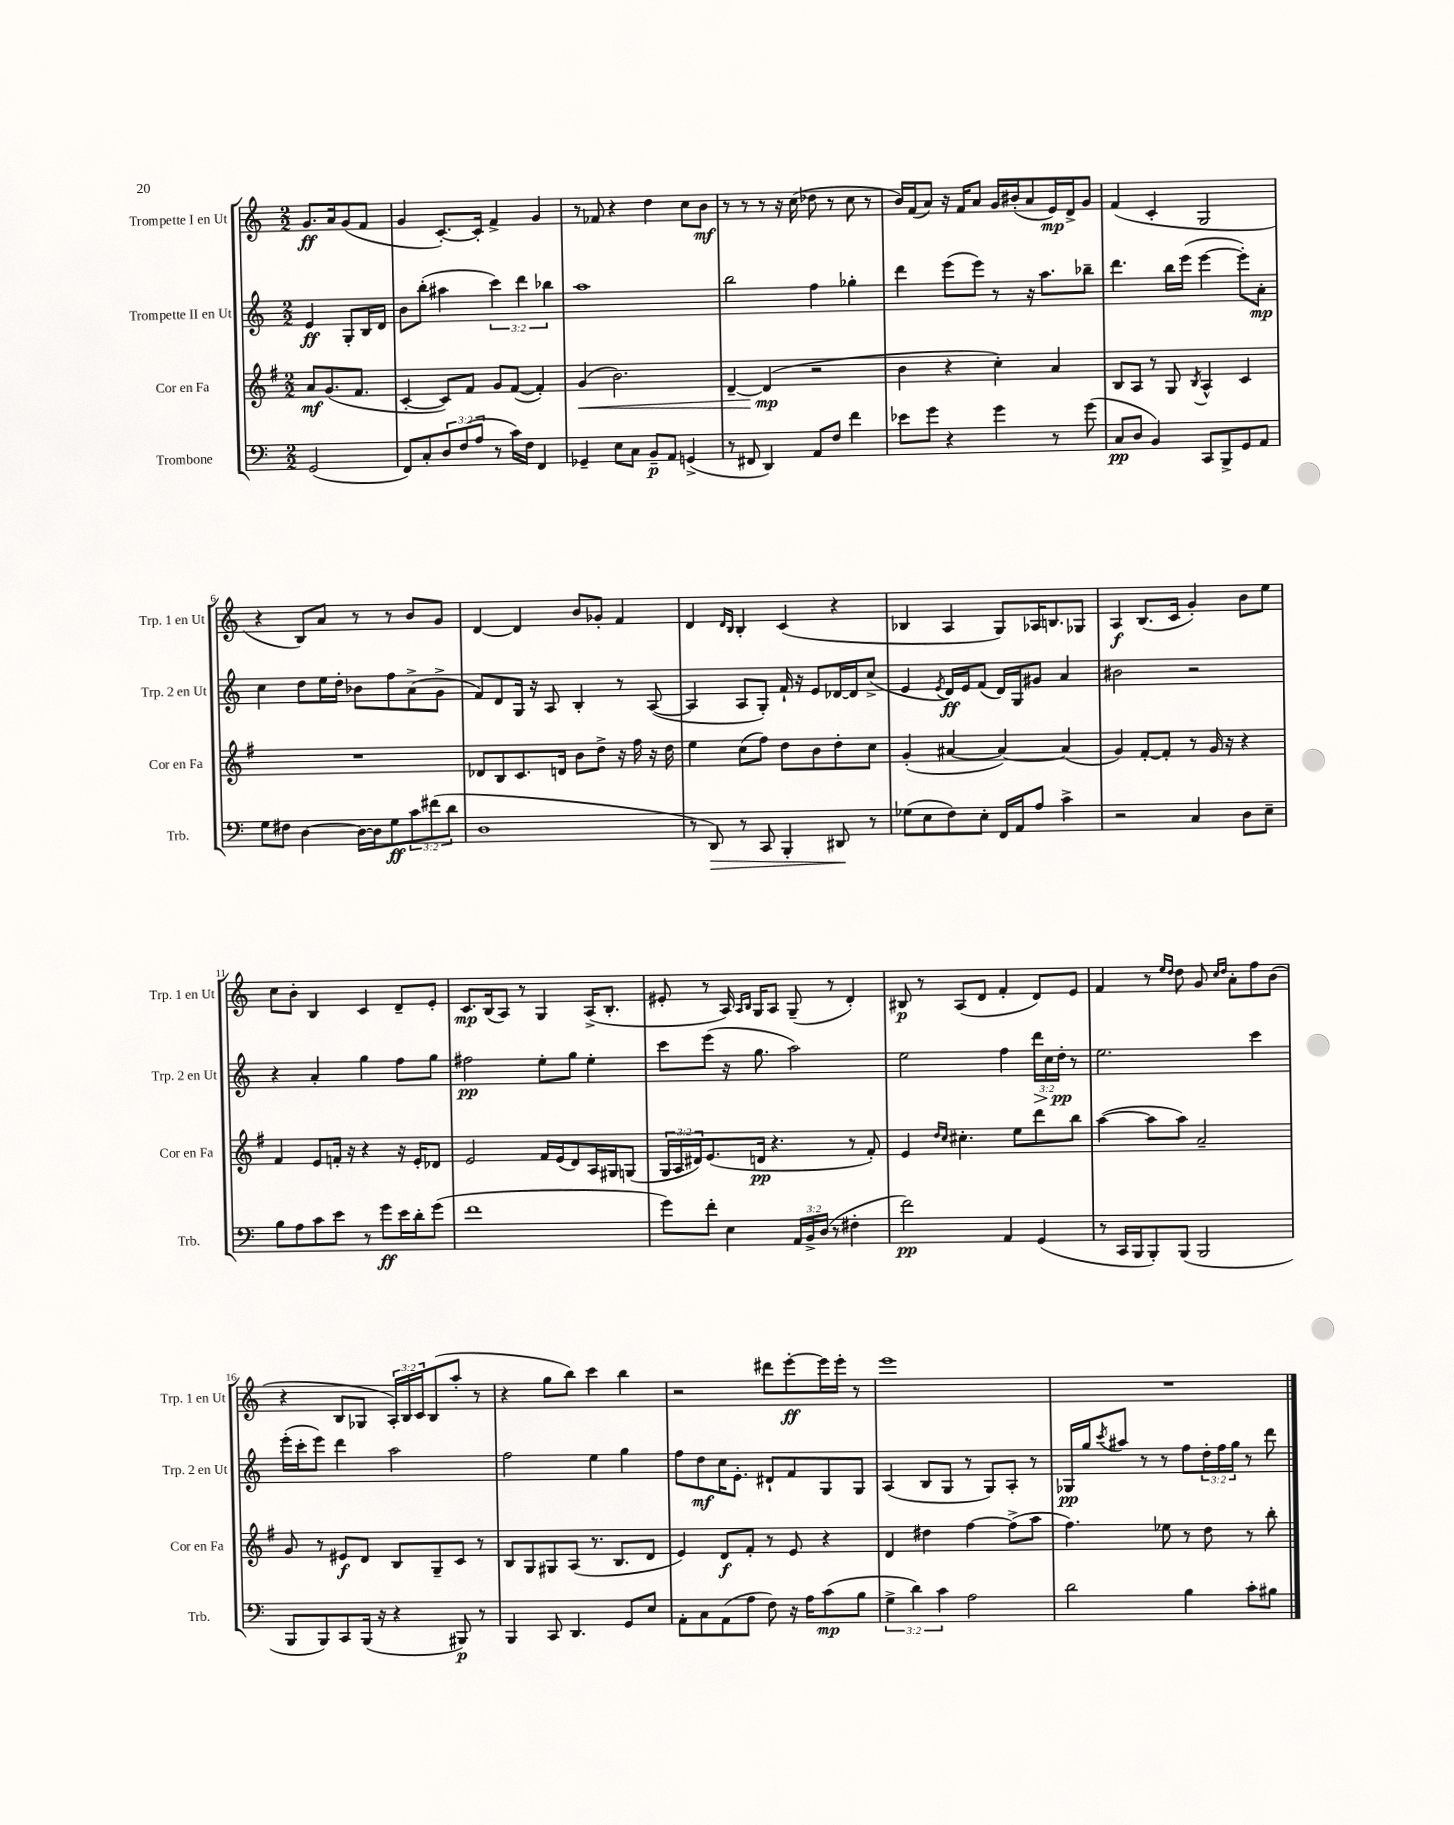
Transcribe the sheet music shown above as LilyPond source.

<<
\new StaffGroup <<
\new Staff = "s0" \with { instrumentName = "Trompette I en Ut" shortInstrumentName = "Trp. 1 en Ut" } {
    \clef treble \key c \major \numericTimeSignature \time 2/2 \override Staff.TupletNumber.text = #tuplet-number::calc-fraction-text \partial 2
    g'8.\ff a'16 g'8( f'8 |
    g'4 c'8.~-.) c'16-. f'4-> g'4 |
    r8 fes'8 r4 d''4 c''8 b'8\mf |
    r8 r8 r8 r16 c''16( des''8 r8 c''8 r8 |
    b'16) f'16( a'8) r16 f'16 a'8 g'16 bis'16-.( a'8 e'16\mp) d'16-> g'8 |
    f'4( c'4-. g2 |
    r4 b8) a'8 r8 r8 b'8 g'8 |
    d'4~ d'4 b'8 ges'8-. f'4 |
    d'4 \grace { d'16 b16 } b4-. c'4( r4 |
    bes4 a4 g8) aes16 b8. ges8 |
    a4\f b8.( c'16 g'4-.) b'8 e''8 |
    c''8 b'8-. b4 c'4 d'8-- e'8-. |
    c'8.\mp b16( a8) r8 g4 a16->( b8.-. |
    eis'8-. r8 a16) \grace { a16 b16 } g16 a8 g8--( r8 d'4-.) |
    bis8\p r8 a8( d'8 f'4-. d'8) e'8 |
    f'4 r8 \grace { e''16 d''16 } d''8 g'8 \grace { c''16 d''16 } a'8-. f''8 b'8( |
    r4 b8 ges8 \tuplet 3/2 { a16-.) b16 c'16 } b8( a''8-. r8 |
    r4 g''8 b''8) c'''4 b''4 |
    r2 dis'''8 e'''8~-.\ff e'''16 e'''16-. r8 |
    e'''1 |
    R1 \bar "|." |
}
\new Staff = "s1" \with { instrumentName = "Trompette II en Ut" shortInstrumentName = "Trp. 2 en Ut" } {
    \clef treble \key c \major \numericTimeSignature \time 2/2 \override Staff.TupletNumber.text = #tuplet-number::calc-fraction-text \partial 2
    e'4\ff g8-. b16 d'16 |
    b'8 b''8-.( ais''4 \tuplet 3/2 { c'''4) d'''4 bes''4 } |
    a''1 |
    b''2 f''4 ges''4-. |
    d'''4 e'''8( e'''8) r8 r16 a''8. bes''8-- |
    d'''4. b''16 e'''16( e'''4~ e'''8-.) a'8-.\mp |
    c''4 d''8 e''16 d''16-. bes'8 f''8 a'8->( g'8-> |
    f'8) d'8 g16 r16 a8 b4-. r8 a8~( |
    a4 a8 g8-.) f'16-! r16 e'8 des'16~ des'16 c''8->( |
    e'4 \acciaccatura { e'8 } d'16\ff) e'16 f'8( d'16) g16 gis'8 a'4 |
    bis'2 r2 |
    r4 a'4-. g''4 f''8 g''8 |
    fis''2\pp e''8-. g''8 e''4-. |
    c'''8 e'''8( r16 g''8. a''2) |
    e''2 f''4 \tuplet 3/2 { d'''16\> c''16 d''16-.\pp\! } r8 |
    e''2. c'''4 |
    e'''16-.( c'''16-. e'''8) d'''4 a''2 |
    f''2 e''4 g''4 |
    f''8 d''8\mf c''16 e'8.-. dis'8-! f'8 g8 g8 |
    a4( b8 g8 r8 g8) a8-. r8 |
    ges16\pp g''16 \acciaccatura { c'''8 } ais''8 r8 r8 f''8 \tuplet 3/2 { d''16-. f''16 g''16 } r8 d'''8 \bar "|." |
}
\new Staff = "s2" \with { instrumentName = "Cor en Fa" shortInstrumentName = "Cor en Fa" } {
    \clef treble \key g \major \numericTimeSignature \time 2/2 \override Staff.TupletNumber.text = #tuplet-number::calc-fraction-text \partial 2
    a'8\mf g'8.( fis'8. |
    c'4~-. c'8) fis'8 g'8 fis'8~( fis'4-.) |
    g'4\<( b'2.) |
    d'4~-- d'4\mp\!( r2 |
    b'4 r4 c''4-.) a'4 |
    b8 a8 r8 g8 \acciaccatura { b8 } a4-^ c'4 |
    R1 |
    des'8 b8 c'8. d'16 b'8 d''8-> r16 fis''16 r16 d''16 |
    e''4 c''8( fis''8) d''8 b'8 d''8-. c''8 |
    g'4-.( ais'4~ ais'4~) ais'4( |
    g'4) fis'8~-. fis'8-. r8 g'16 r16 r4 |
    fis'4 e'8 f'16-. r16 r4 r16 e'16-. des'8 |
    e'2 fis'16 e'16( d'8) a16 gis16 g8( |
    \tuplet 3/2 { g16 a16 dis'16) } e'8.( d'16\pp r4. r8 fis'8-.) |
    e'4 \grace { d''16 c''16 } cis''4.-. e''8 d'''8 b''8 |
    a''4~( a''8 a''8) a'2-- |
    g'8 r8 eis'8\f d'8 b8 g8-- c'8 r8 |
    b8 g8 gis8 a8( r8. b8. d'8 |
    e'4) d'8\f fis'8-. r8 e'8 r4 |
    d'4 dis''4 fis''4~ fis''8->( a''8 |
    fis''4.) ees''8 r8 d''8 r8 b''8-. \bar "|." |
}
\new Staff = "s3" \with { instrumentName = "Trombone" shortInstrumentName = "Trb." } {
    \clef bass \key c \major \numericTimeSignature \time 2/2 \override Staff.TupletNumber.text = #tuplet-number::calc-fraction-text \partial 2
    g,2( |
    f,8) c8-. \tuplet 3/2 { d8 f8( a8 } r8 c'16) f16 f,4 |
    ges,4-- e8 c8 b,8--\p a,8 g,4->( |
    r8 fis,8 d,4) a,8 f8 f'4 |
    ees'8 g'8 r4 g'4 r8 g'8( |
    c8\pp d8 b,4) c,8 b,,8-> g,8 a,8 |
    g8 fis8 d4~ d16~ d16 g8\ff \tuplet 3/2 { c'8 fis'8( d'8 } |
    d1 |
    r8 d,8\>) r8 c,8 b,,4-. dis,8\! r8 |
    ges8( e8 f8) e8-. f,16 a,16 a8 c'4-> |
    r2 c4 d8 e8-- |
    b8 a8 c'8 e'8 r8 g'8\ff e'16 d'16-. g'8( |
    f'1 |
    g'8) f'8-. e4 \tuplet 3/2 { a,16 b,16-> d16( } r8 fis4-. |
    f'2\pp) a,4 g,4( |
    r8 c,16 b,,16 b,,8-.) b,,8( b,,2 |
    b,,8 b,,8) c,8 b,,16( r16 r4 bis,,8\p) r8 |
    b,,4 c,8 d,4. g,8 e8 |
    a,8-. c8 a,8( a8 f8) r16 a16 c'8\mp( b8 |
    \tuplet 3/2 { g4-> d'4) c'4 } a2 |
    d'2 b4 c'8-. bis8 \bar "|." |
}
>>
>>
